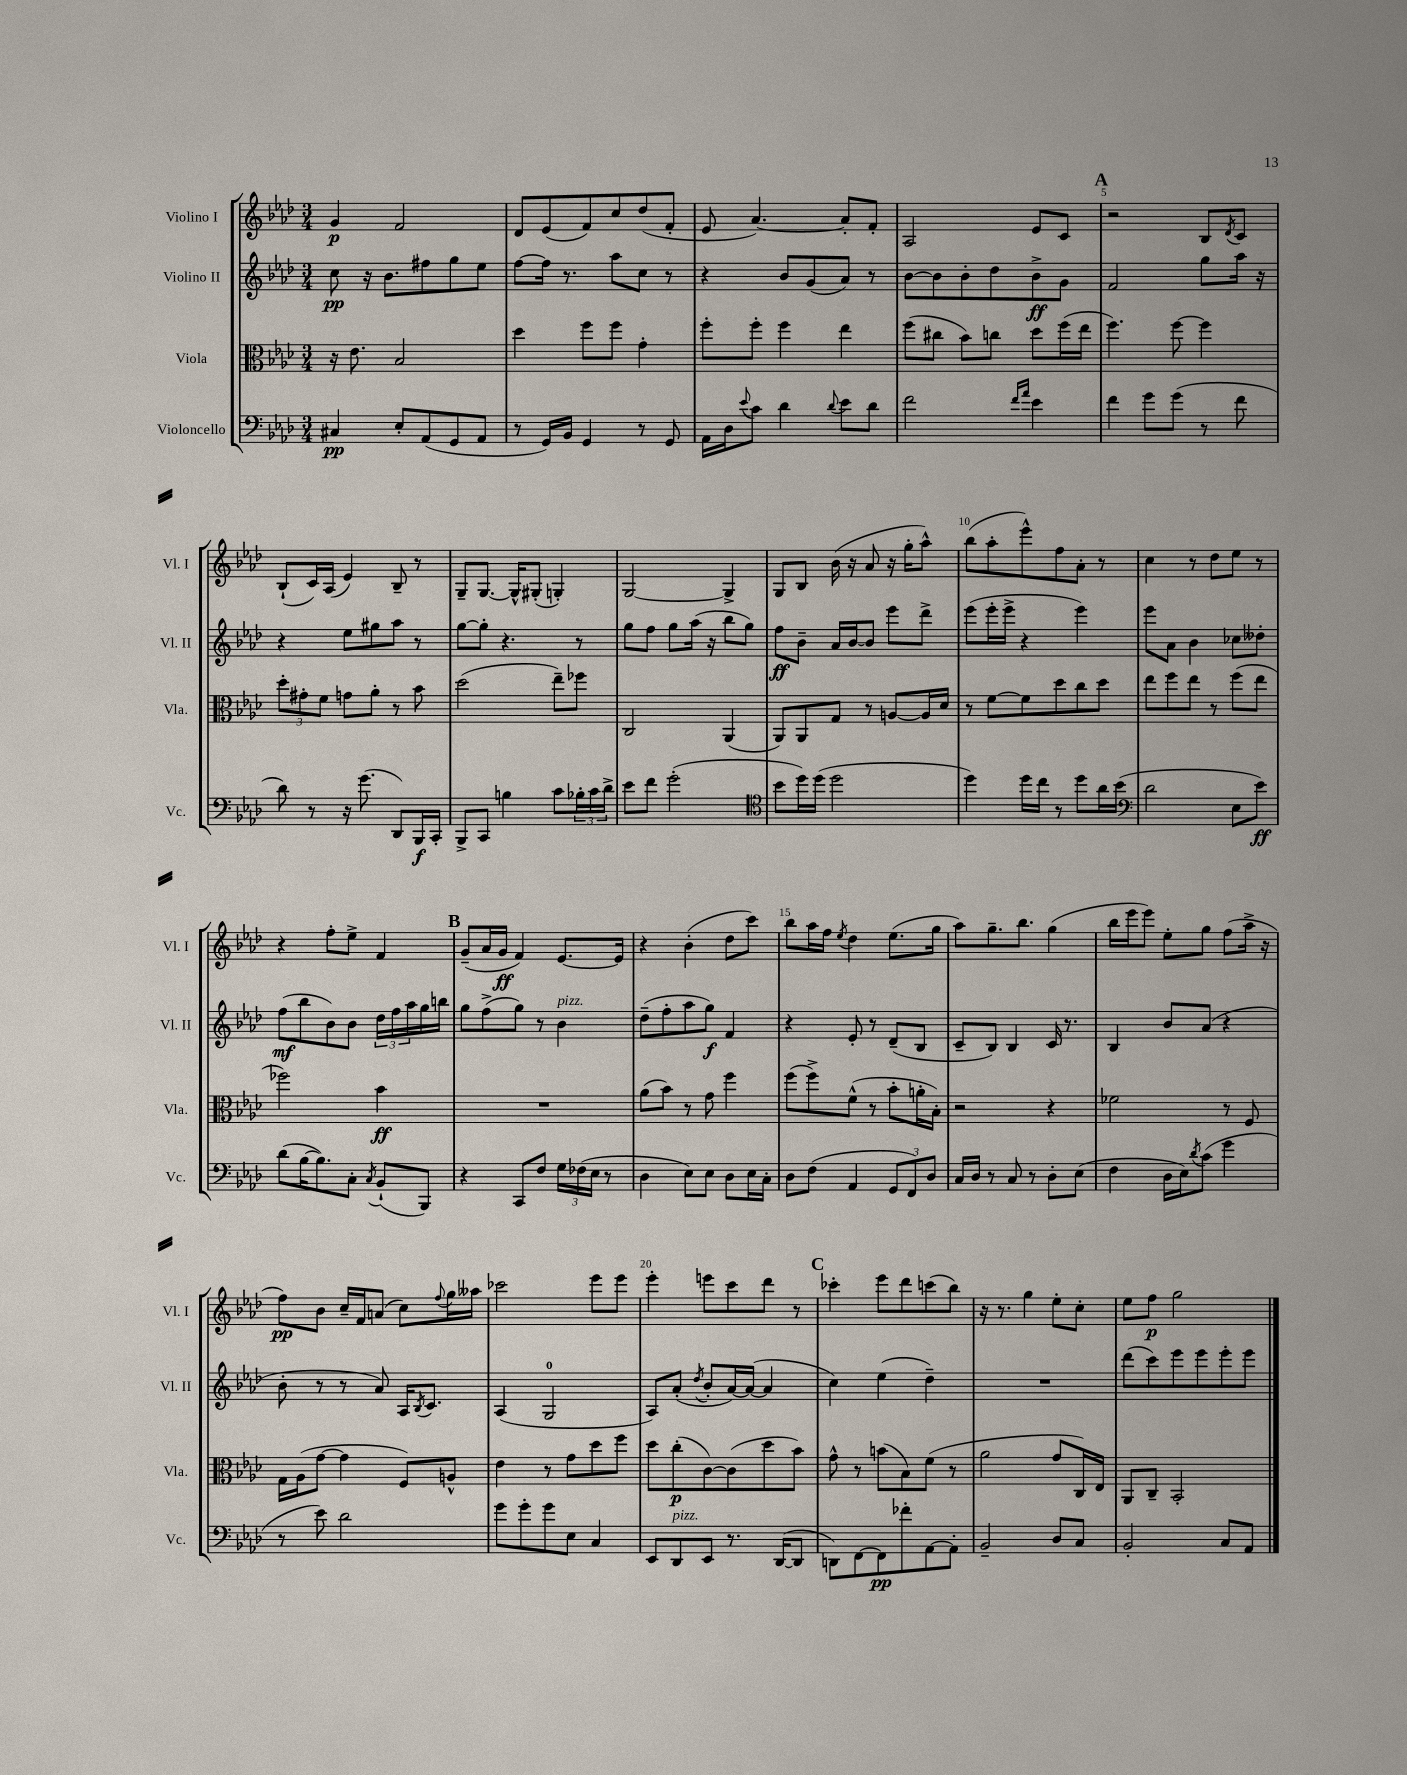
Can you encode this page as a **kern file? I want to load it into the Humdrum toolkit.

**kern	**kern	**kern	**kern
*staff4	*staff3	*staff2	*staff1
*clefF4	*clefC3	*clefG2	*clefG2
*k[b-e-a-d-]	*k[b-e-a-d-]	*k[b-e-a-d-]	*k[b-e-a-d-]
*M3/4	*M3/4	*M3/4	*M3/4
4C#/	16r	8cc\	4g/
.	8.e-\	.	.
.	.	16r	.
.	.	8.b-\L	.
8E-'/L	2B-/	.	2f/
(8AA-/	.	8ff#\	.
8GG/	.	8gg\	.
8AA-/J	.	8ee-\J	.
=	=	=	=
8r	4dd-\	[8ff\L	8d-/L
16GG/LL)	.	16ff\]Jk	(8e-/
16BB-/JJ	.	8.r	.
4GG/	8ff\L	.	8f/)
.	8ff\J	8aa-\L	8cc/
8r	4g'\	8cc\J	(8dd-/
8GG/	.	8r	8f'/J
=	=	=	=
16AA-\LL	8ff'\L	4r	8e-/
16D-\J	.	.	.
8qqe-/	.	.	.
8c\J	8ff'\J	.	[4.a-/)
4d-\	4ff\	8b-/L	.
.	.	(8g/	.
8qqd-/	.	.	.
8e-\L	4ee-\	8a-/J)	8a-'/]L
8d-\J	.	8r	8f'/J
=	=	=	=
2f\	(8ff\L	[8b-\L	2A-/
.	8cc#\J	8b-\]	.
.	8b-\L)	8b-'\	.
.	8cc\J	8dd-\	.
16qqf/LL	.	.	.
16qqa-/JJ	.	.	.
4e-\	8dd-\L	8b-^\	8e-/L
.	(16ff\L	8g\J	8c/J
.	16ee-\JJ	.	.
=	=	=	=
4f\	4.ff\)	2f/	2r
8g\L	.	.	.
(8g\J	[8ff\	.	.
8r	4ff\]	8gg\L	8B-/L
.	.	.	8qd-/
8f\	.	16aa-\Jk	8c/J
.	.	16r	.
=	=	=	=
8d-\)	12dd-'\L	4r	(8B-`/L
.	12g#'\	.	.
8r	.	.	16c/L)
.	12f\J	.	.
.	.	.	(16A-/JJ
16r	8g\L	8ee-\L	4e-/)
(8.g\	.	.	.
.	8a-'\J	8gg#\	.
8DD-/L)	8r	8aa-\J	8B-~/
16BBB-/L	8b-\	8r	8r
16CC'/JJ	.	.	.
=	=	=	=
8BBB-^/L	(2dd-\	[8gg\L	8G~/L
8CC/J	.	8gg'\]J	[8.G/J
4B\	.	4.r	.
.	.	.	16G^^/]LK
.	.	.	(8G#'/J
8c\L	8ee-~\L)	.	4G'/)
24B-'\L	8ff-\J	8r	.
24c\	.	.	.
24d-^\JJ	.	.	.
=	=	=	=
8e-\L	2C/	8gg\L	[2G/
8f\J	.	8ff\J	.
(2g'\	.	8gg\L	.
.	.	(16aa-\Jk	.
.	.	16r	.
.	(4AA-/	8bb-\L	4G^/]
.	.	8gg\J)	.
=	=	=	=
*clefC4	*	*	*
8b-\L	8AA-/L)	8ff\L	8G/L
16dd-\L)	8AA-/	8b-~\J	8B-/J
(16dd-\JJ	.	.	.
2dd-\	8G/J	16a-/LL	(16b-\
.	.	[16b-/J	16r
.	8r	8b-/]J	8a-/
.	[8A/L	8eee-\L	16r
.	.	.	16gg'\LK
.	16A/]L	8ddd-^\J	8aa-^^\J)
.	16d-/JJ	.	.
=	=	=	=
4dd-\)	8r	(8eee-\L	(8bb-\L
.	[8f\L	16eee-'\L	8aa-'\
.	.	16eee-^\JJ	.
16dd-\LL	8f\]	4r	8eee-^^\)
16cc\JJ	.	.	.
8r	8dd-\	.	8ff\
8dd-\L	8cc\	4eee-\)	8a-'\J
16a-\L	8dd-\J	.	8r
(16b-\JJ	.	.	.
=	=	=	=
*clefF4	*	*	*
2d-\	8ee-\L	8eee-\L	4cc\
.	8ff\	8a-\J	.
.	8ee-\J	4b-\	8r
.	8r	.	8dd-\L
8E-\L	(8ff\L	8cc-\L	8ee-\J
8e-\J)	8ee-\J	8dd--'\J	8r
=	=	=	=
(8d-\L	2ff-\)	(8ff\L	4r
[16B-\K	.	8bb-\	.
8.B-\])	.	.	.
.	.	8b-\)	8ff'\L
8C'\J	.	8b-\J	8ee-^\J
8qC/	.	.	.
(8BB-`/L	4b-\	24dd-\LL	4f/
.	.	24ff\	.
.	.	24aa-\	.
8BBB-/J)	.	16gg\	.
.	.	16bb\JJ	.
=	=	=	=
4r	2.r	8gg\L	(8g~/L
.	.	(8ff^\	16a-/L
.	.	.	16g/JJ
8CC/L	.	8gg\J)	4f/)
8F/J	.	8r	.
24G\LL	.	4b-\	[8.e-/L
(24F-\	.	.	.
24E-\JJ	.	.	.
8r	.	.	.
.	.	.	16e-/]Jk
=	=	=	=
4D-\	(8a-\L	(8dd-~\L	4r
.	8b-\J)	8ff'\	.
8E-\L)	8r	8aa-\	(4b-'\
8E-\J	8g\	8gg\J)	.
8D-\L	4ff\	4f/	8dd-\L
16E-\L	.	.	8ccc\J)
16C'\JJ	.	.	.
=	=	=	=
8D-\L	(8ff\L	4r	8bb-\L
(8F\J	8ff^\)	.	16aa-\L
.	.	.	16ff\JJ
.	.	.	8qee-/
4AA-/	(8f^^\J	8e-'/	4dd-\
.	8r	8r	.
12GG/L	8b-'\L	(8d-~/L	(8.ee-\L
12FF/)	.	.	.
.	16a'\L	8B-/J	.
12D-/J	.	.	.
.	16B-'\JJ)	.	16gg\Jk
=	=	=	=
16C/LL	2r	8c~/L	8aa-\L)
16D-/JJ	.	.	.
8r	.	8B-/J)	8.gg~\
8C/	.	4B-/	.
.	.	.	8.bb-\J
8r	.	.	.
8D-'\L	4r	16c/	(4gg\
.	.	8.r	.
(8E-\J	.	.	.
=	=	=	=
4F\	2f-\	4B-/	16bb-\LL
.	.	.	16eee-\J
.	.	.	8eee-\J)
16D-\LL	.	8b-/L	8ee-'\L
16E-\J)	.	.	.
8qd-/	.	.	.
(8c\J	.	(8a-/J	8gg\J
4g\	8r	4r	(8ff\L
.	8F/	.	16aa-^\Jk
.	.	.	16r
=	=	=	=
8r	16G\LL	8b-'\	8ff\L)
.	(16A-\J	.	.
8e-\)	[8g\J	8r	8b-\J
2d-\	4g\]	8r	16cc~/LL
.	.	.	16f/J
.	.	8a-/)	(8a/J
.	8F/L)	16A-/LK	8cc\L)
.	.	8qB-/	.
.	.	8.c/J	.
.	.	.	8qqff/
.	8A^^/J	.	16gg\L
.	.	.	16aa--\JJ
=	=	=	=
8g\L	4e-\	(4A-/	2ccc-\
8g'\	.	.	.
8g\	8r	2G/	.
8E-\J	8g\L	.	.
4C/	8dd-\	.	8eee-\L
.	8ff\J	.	8eee-\J
=	=	=	=
8EE-/L	8dd-\L	8A-/L)	4eee-'\
8DD-/	(8cc'\	(8a-'/J	.
.	.	8qdd-/	.
8EE-/J	[8c\)	8b-'/L	8eee\L
8.r	(8c\]	[16a-/L)	8ccc\
.	.	(16a-/_JJ	.
.	8dd-\	4a-/]	8ddd-\J
([16DD-/LK	.	.	.
8DD-/]J	8b-\J)	.	8r
=	=	=	=
8DD\L)	8g^^\	4cc\)	4ccc-'\
[8FF\	8r	.	.
8FF\]	(8b\L	(4ee-\	8eee-\L
8f-'\	8B-\)	.	8ddd-\
[8AA-\	(8f\J	4dd-~\)	(8ccc\
8AA-'\]J	8r	.	8bb-\J)
=	=	=	=
2BB-~/	2a-\	2.r	16r
.	.	.	8.r
.	.	.	4gg\
8D-/L	8g/L	.	8ee-'\L
8C/J	16C/L)	.	8cc'\J
.	16E-/JJ	.	.
=	=	=	=
2BB-'/	8AA-/L	(8ddd-\L	8ee-\L
.	8C~/J	8ccc\)	8ff\J
.	2BB-'/	8eee-\	2gg\
.	.	8eee-\	.
8C/L	.	8eee-'\	.
8AA-/J	.	8eee-\J	.
==	==	==	==
*-	*-	*-	*-
